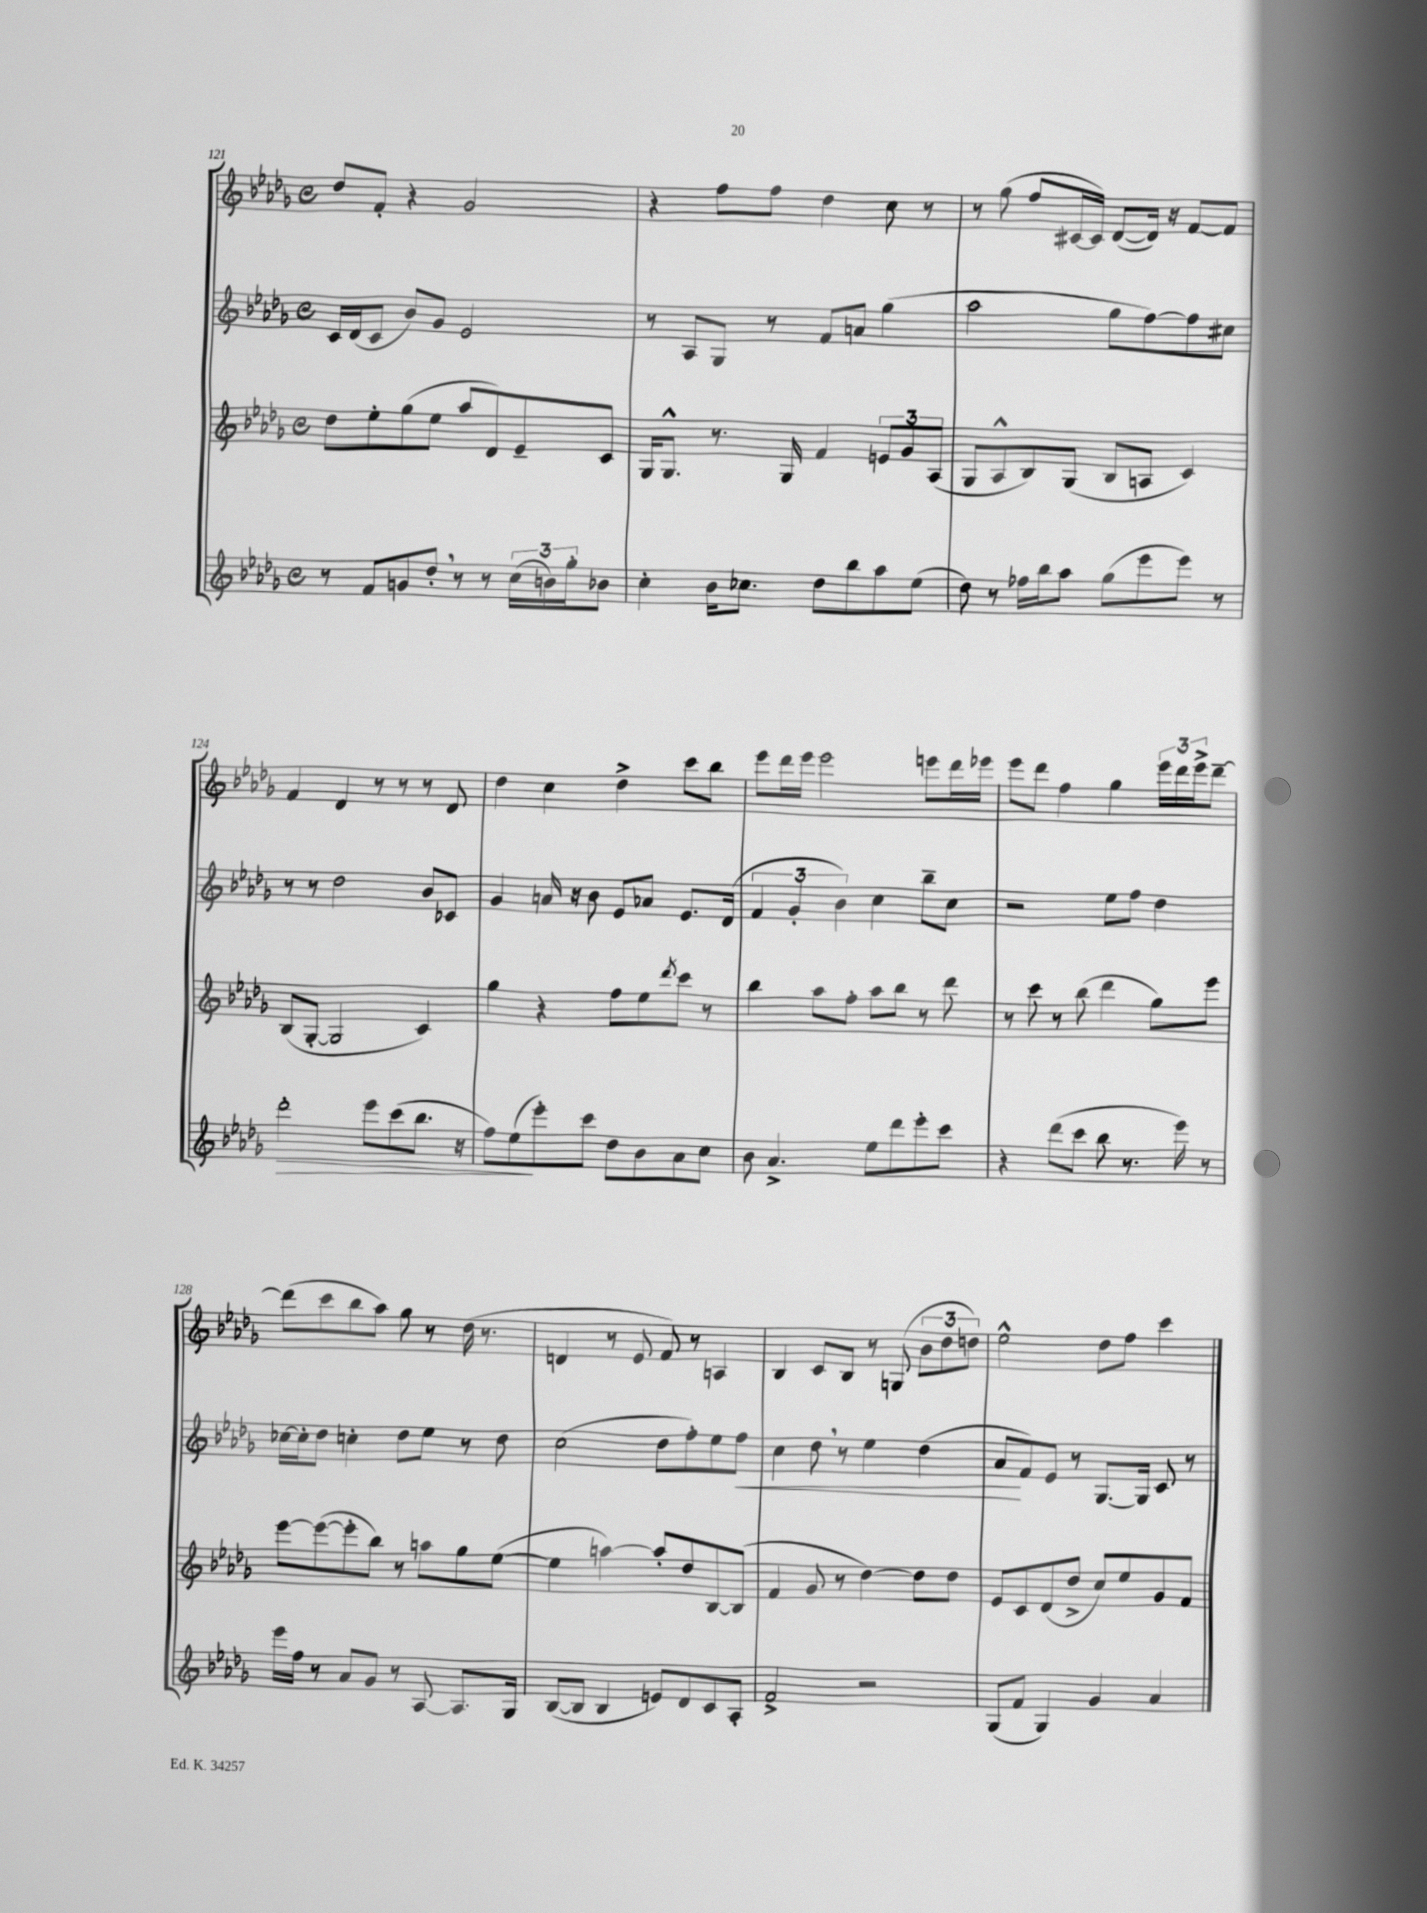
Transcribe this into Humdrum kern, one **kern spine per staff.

**kern	**kern	**kern	**kern
*staff4	*staff3	*staff2	*staff1
*clefG2	*clefG2	*clefG2	*clefG2
*k[b-e-a-d-g-]	*k[b-e-a-d-g-]	*k[b-e-a-d-g-]	*k[b-e-a-d-g-]
*M4/4	*M4/4	*M4/4	*M4/4
*met(c)	*met(c)	*met(c)	*met(c)
8r	8dd-	16c	8dd-
.	.	(16d-	.
8f	8ee-'	8c	8f'
8g	(8gg-	8b-)	4r
8dd-'	8ee-	8g-	.
8r	8aa-	2e-	2g-
8r	8d-)	.	.
(24cc	8e-~	.	.
24b)	.	.	.
24gg-'	.	.	.
8b-	8c	.	.
=	=	=	=
4cc'	16G-	8r	4r
.	8.G-^^	.	.
.	.	8A-	.
16b-	8.r	8G-	8ff
8.cc-	.	.	.
.	.	8r	8ff
.	16G-	.	.
8dd-	4f	8f	4dd-
8bb-	.	8a	.
8aa-	12e	(4gg-	8cc
.	12g-	.	.
(8ee-	.	.	8r
.	(12A-	.	.
=	=	=	=
8dd-)	8G-	2aa-	8r
8r	8A-^^	.	(8gg-
16ff-	8B-)	.	8ff
16bb-	.	.	.
8aa-	(8G-	.	[16c#
.	.	.	16c#])
(8gg-	8B-	8gg-	([8d-
8eee-	8A	[8ff)	16d-])
.	.	.	16r
8eee-)	4c)	8ff]	[8f
8r	.	8cc#	8f]
=	=	=	=
2ddd-'	(8B-	8r	4f
.	[8G-'	8r	.
.	2G-]	2dd-	4d-
8eee-	.	.	8r
(8ccc	.	.	8r
8.bb-	4c)	8b-	8r
.	.	8c-	8d-
16r	.	.	.
=	=	=	=
8ff)	4gg-	4g-	4dd-
(8ee-	.	.	.
8eee-')	4r	16a	4cc
.	.	16r	.
8ccc	.	8b-	.
8dd-	8ff	8e-	4dd-^
8b-	8ee-	8a-	.
.	8qddd-	.	.
8a-	8ccc	8.e-	8ccc
8cc	8r	.	8bb-
.	.	(16d-	.
=	=	=	=
8b-	4bb-	6f	8eee-
4.a-^	.	.	16ddd-
.	.	6g-'	.
.	.	.	16eee-
.	8aa-	.	2eee-
.	.	6b-)	.
.	8ff'	.	.
8ee-	8aa-	4cc	.
8ddd-	8bb-	.	.
8eee-'	8r	8bb-~	8eee
8ccc	8ddd-	8cc	16ddd-
.	.	.	16eee-
=	=	=	=
4r	8r	2r	8eee-
.	8ccc	.	8ddd-
(8ddd-	8r	.	4ff
8ccc	(8bb-	.	.
8bb-	4ddd-	8ee-	4gg-
8.r	.	8ff	.
.	8gg-)	4dd-	24eee-
.	.	.	24ddd-
16eee-)	.	.	.
.	.	.	24eee-^
8r	8eee-	.	[8ddd-~
=	=	=	=
16eee-	[8eee-	[16cc-	(8ddd-]
16ff	.	16cc-']	.
8r	(8eee-_	8dd-	8ccc
8a-	8eee-']	4cc'	8bb-
8g-	8bb-)	.	8aa-)
8r	8r	8dd-	8gg-
[8A-	8aa	8ee-	8r
8.A-]	8gg-	8r	(16dd-
.	.	.	8.r
.	([8ee-	8dd-	.
16G-	.	.	.
=	=	=	=
([8B-	4ee-]	(2cc	4d
8B-]	.	.	.
4B-	[4aa)	.	8r
.	.	.	8e-
8e)	8aa']	8dd-	8f)
8d-	8dd-	8ff')	8r
8c	[8B-	8ee-	4A
8A-'	(8B-]	8ff	.
=	=	=	=
2f^	4f	4cc	4B-
.	8g-	8dd-	8c
.	8r	8r	8B-
2r	[4dd-)	4ee-	8r
.	.	.	(8G
.	8dd-]	(4dd-	12b-
.	.	.	12dd-
.	8dd-	.	.
.	.	.	12dd)
=	=	=	=
(8G-	8e-	8a-	2ee-^^
8f	8c	8f)	.
4G-)	(8d-	8e-	.
.	8dd-^	8r	.
4g-	8cc)	[8.G-	8dd-
.	8ee-	.	8ff
.	.	16G-]	.
4a-	8g-	8c	4ccc
.	8f	8r	.
==	==	==	==
*-	*-	*-	*-
